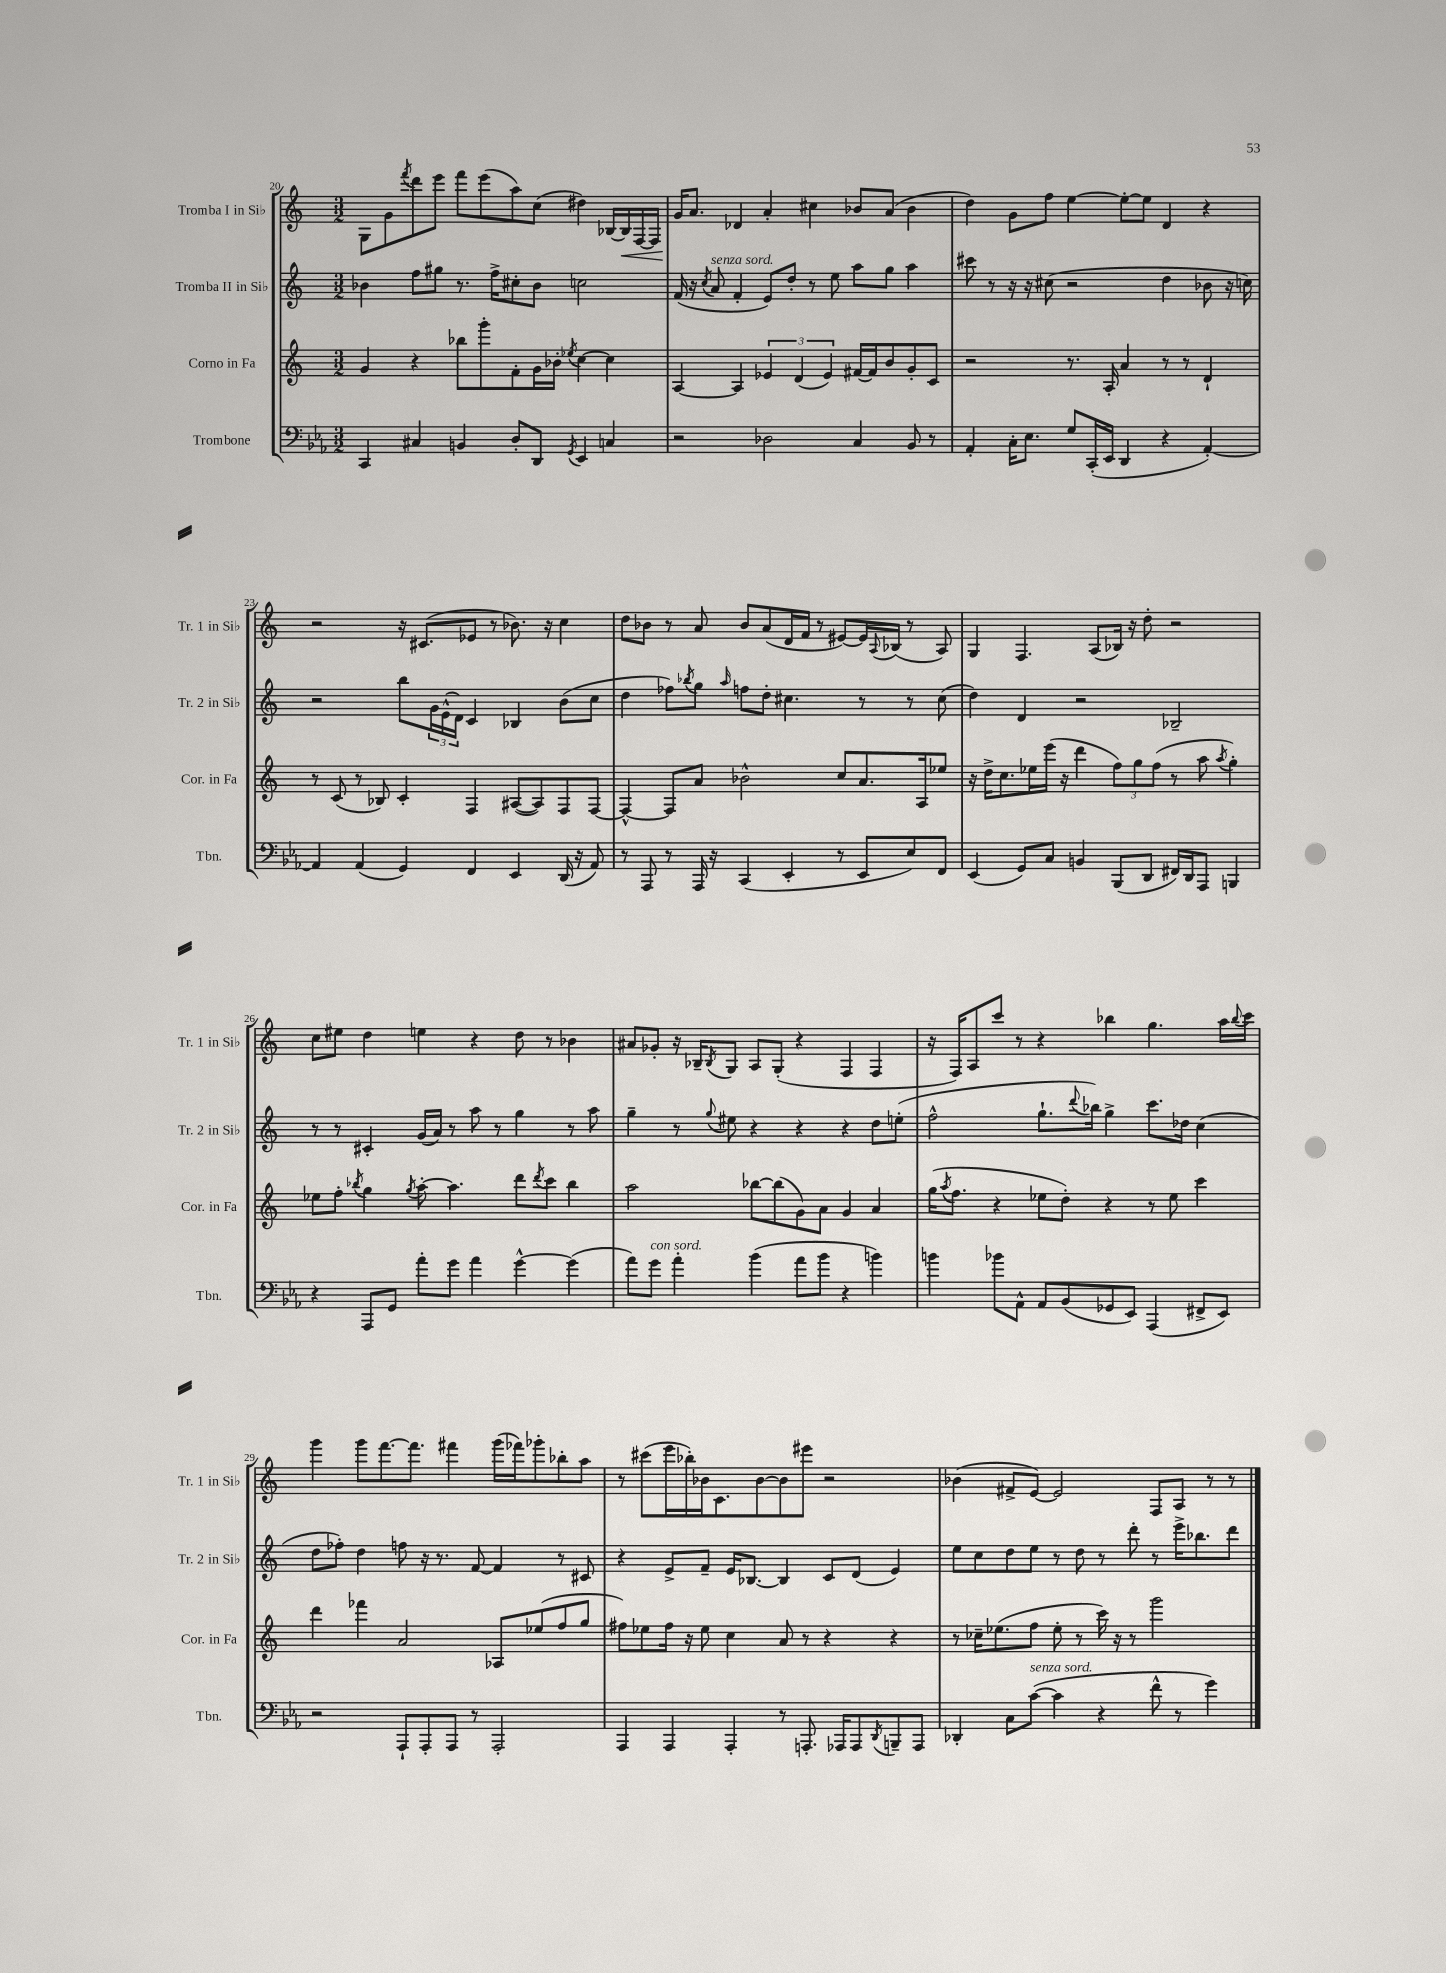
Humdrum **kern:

**kern	**kern	**kern	**kern
*staff4	*staff3	*staff2	*staff1
*clefF4	*clefG2	*clefG2	*clefG2
*k[b-e-a-]	*k[]	*k[]	*k[]
*M3/2	*M3/2	*M3/2	*M3/2
4CC/	4g/	4b-\	8G\L
.	.	.	8g\
.	.	.	8qfff/
4C#/	4r	8ff\L	8ddd\
.	.	8gg#\J	8eee\J
4BB/	8bb-\L	8.r	8fff\L
.	8ggg'\	.	(8eee\
.	.	16ff^\LK	.
8D'/L	8f'\	8cc#'\	8aa\)
8DD/J	16g\L	8b-\J	(8cc\J
.	16b-'\JJ	.	.
8qGG/	8qee-/	.	.
4EE-/	[4cc\	2cc\	4dd#\)
4C/	4cc\]	.	[16B-/LL
.	.	.	16B-/]
.	.	.	[16F/
.	.	.	16F/]JJ
=	=	=	=
2r	[4A/	(16f/	16g/LK
.	.	16r	8.a/J
.	.	8qcc/	.
.	.	8a/	.
.	4A/]	4f'/	4d-/
2D-\	6e-/	8e/L)	4a'/
.	.	8dd'/J	.
.	(6d/	.	.
.	.	8r	4cc#\
.	6e-/)	.	.
.	.	8ee\	.
4C/	[16f#/LL	8aa\L	8b-/L
.	16f#/]J	.	.
.	8b/	8gg\J	(8a/J
8BB-/	8g'/	4aa\	4b-\
8r	8c/J	.	.
=	=	=	=
4AA-'/	2r	8ccc#\	4dd\)
.	.	8r	.
16C'\LK	.	16r	8g\L
8.E-\J	.	16r	.
.	.	(8cc#\	8ff\J
8G/L	8.r	2r	[4ee\
(16CC'/L	.	.	.
16EE-/JJ	16A'/	.	.
4DD/	4a/	.	8ee'\_L
.	.	.	8ee\]J
4r	8r	4dd\	4d/
.	8r	.	.
[4AA-'/)	4d`/	8b-\	4r
.	.	16r	.
.	.	16cc\)	.
=	=	=	=
4AA-/]	8r	2r	2r
.	(8c/	.	.
(4AA-/	8r	.	.
.	8B-/)	.	.
4GG/)	4c'/	8bb\L	16r
.	.	.	(8.c#/L
.	.	24g\L	.
.	.	(24e^^\	.
.	.	24d\JJ)	.
4FF/	4F/	4c/	8e-/J
.	.	.	8r
4EE-/	([8A#/L	4B-/	8.b-\)
.	8A#/])	.	.
.	.	.	16r
(16DD/	8F/	(8b\L	4cc\
16r	.	.	.
8AA-/)	[8F/J	8cc\J	.
=	=	=	=
8r	4F^^/_	4dd\	8dd\L
8AAA-/	.	.	8b-\J
8r	8F/]L	8ff-\L)	8r
.	.	8qbb-/	.
16AAA-/	8a/J	8gg\J	8a/
16r	.	.	.
.	.	16qqaa/	.
(4CC/	2b-^^\	8ff\L	8b-/L
.	.	8dd'\J	(8a/
4EE-'/	.	4.cc#\	16d/L
.	.	.	16f/JJ
.	.	.	8r
8r	8cc/L	.	[8e#/L)
8EE-/L	8.a/	8r	16e#/]L
.	.	.	8qqA/
.	.	.	(16B-/JJ
8E-/)	.	8r	8r
.	16A/k	.	.
8FF/J	8ee-/J	(8cc#\	8A/)
=	=	=	=
(4EE-/	16r	4dd\)	4G/
.	16dd^\LK	.	.
.	8.cc\	.	.
8GG/L)	.	4d/	4.F/
.	16ee-\L	.	.
8C/J	(16eee\JJ	.	.
.	16r	.	.
4BB/	4ddd\	2r	.
.	.	.	(8A/L
(8BBB-/L	12ff\L)	.	16B-/Jk)
.	.	.	16r
.	12gg\	.	.
8DD/J	.	.	8dd'\
.	(12ff\J	.	.
16FF#/LL)	8r	2B-~/	2r
16DD/J	.	.	.
8AAA-/J	8aa\	.	.
.	8qaa/	.	.
4BBB/	4gg'\)	.	.
=	=	=	=
4r	8ee-\L	8r	8cc\L
.	8ff'\J	8r	8ee#\J
.	8qbb-/	.	.
8AAA-/L	4gg\	4c#'/	4dd\
8GG/J	.	.	.
.	8qgg/	.	.
8a-'\L	[8aa'\	(16g/LL	4ee\
.	.	16a/JJ)	.
8g\J	4.aa\]	8r	.
4a-\	.	8aa\	4r
.	.	8r	.
[4g^^\	8ddd\L	4gg\	8dd\
.	8qddd/	.	.
.	8ccc\J	.	8r
(4g\]	4bb-\	8r	4b-\
.	.	8aa\	.
=	=	=	=
8a-\L)	2aa\	4gg~\	8a#/L
8g\J	.	.	8g-'/J
4a-'\	.	8r	16r
.	.	.	16B-~/LK
.	.	8qqgg/	8qB-/
.	.	8ee#\	8G/J
(4b-\	[8bb-\L	4r	8A/L
.	(8bb-\]	.	(8G'/J
8a-\L	8g\)	4r	4r
8b-\J	8a\J	.	.
4r	4g/	4r	4F/
4b\)	4a/	8dd\L	4F/
.	.	(8ee'\J	.
=	=	=	=
4b\	(16gg\LK	2ff^^\	16r
.	8qaa/	.	.
.	8.ff\J	.	16F/LK)
.	.	.	8A/
8b-\L	4r	.	8ccc/J
8AA-^^\J	.	.	8r
8AA-/L	8ee-\L	8.gg`\L	4r
(8BB-/	8dd'\J)	.	.
.	.	8qqddd/	.
.	.	16bb-\Jk)	.
8GG-/	4r	4gg^\	4bb-\
8EE-/J)	.	.	.
(4AAA-/	8r	8.ccc\L	4.gg\
.	8ee-\	.	.
.	.	16dd-\Jk	.
8FF#^/L	4ccc\	(4cc\	.
8EE-/J)	.	.	16aa\LL
.	.	.	8qqbb-/
.	.	.	16ccc\JJ
=	=	=	=
2r	4ddd\	8dd\L	4ggg\
.	.	8ff-'\J)	.
.	4fff-\	4dd\	8ggg\L
.	.	.	[8.fff\
8AAA-`/L	2a/	8ff\	.
.	.	.	8.fff\]J
8AAA-'/	.	16r	.
.	.	8.r	.
8AAA-/J	.	.	4fff#\
8r	.	[8f/	.
2AAA-'/	8A-/L	4f/]	(16ggg\LL
.	.	.	16fff-\J)
.	(8ee-/	.	8ggg-'\
.	8ff/	8r	8bb-'\
.	8gg/J	8c#/	8aa\J
=	=	=	=
4AAA-/	8ff#\L)	4r	8r
.	8ee-\	.	(8ccc#\L
4AAA-/	16ff#\Jk	8e^/L	16eee\L
.	16r	.	16bb-'\)
.	8ee-\	8f~/J	16b-\J
.	.	.	8.c\
4AAA-'/	4cc\	16e/LK	.
.	.	[8.B-/J	.
.	.	.	[8b-\
8r	8a/	4B-/]	8b-\]
8.AAA'/	8r	.	8eee#\J
.	4r	8c/L	2r
16AAA-/LK	.	.	.
8AAA-/	.	(8d/J	.
8qDD/	.	.	.
8BBB~/	4r	4e/)	.
8AAA-/J	.	.	.
=	=	=	=
4DD-'/	8r	8ee\L	(4b-\
.	16cc-~\LK	8cc\	.
.	(8.ee-\	.	.
8C\L	.	8dd\	8f#^/L
([8c\J	8ff\J	8ee\J	[8e/J)
4c\]	8ee-'\	8r	2e/]
.	8r	8dd\	.
4r	16ccc\)	8r	.
.	16r	.	.
.	8r	8ddd'\	.
8f^^\	2ggg\	8r	8F/L
8r	.	16eee^\LK	8A/J
.	.	8.bb-\	.
4g\)	.	.	8r
.	.	8ddd\J	8r
==	==	==	==
*-	*-	*-	*-
